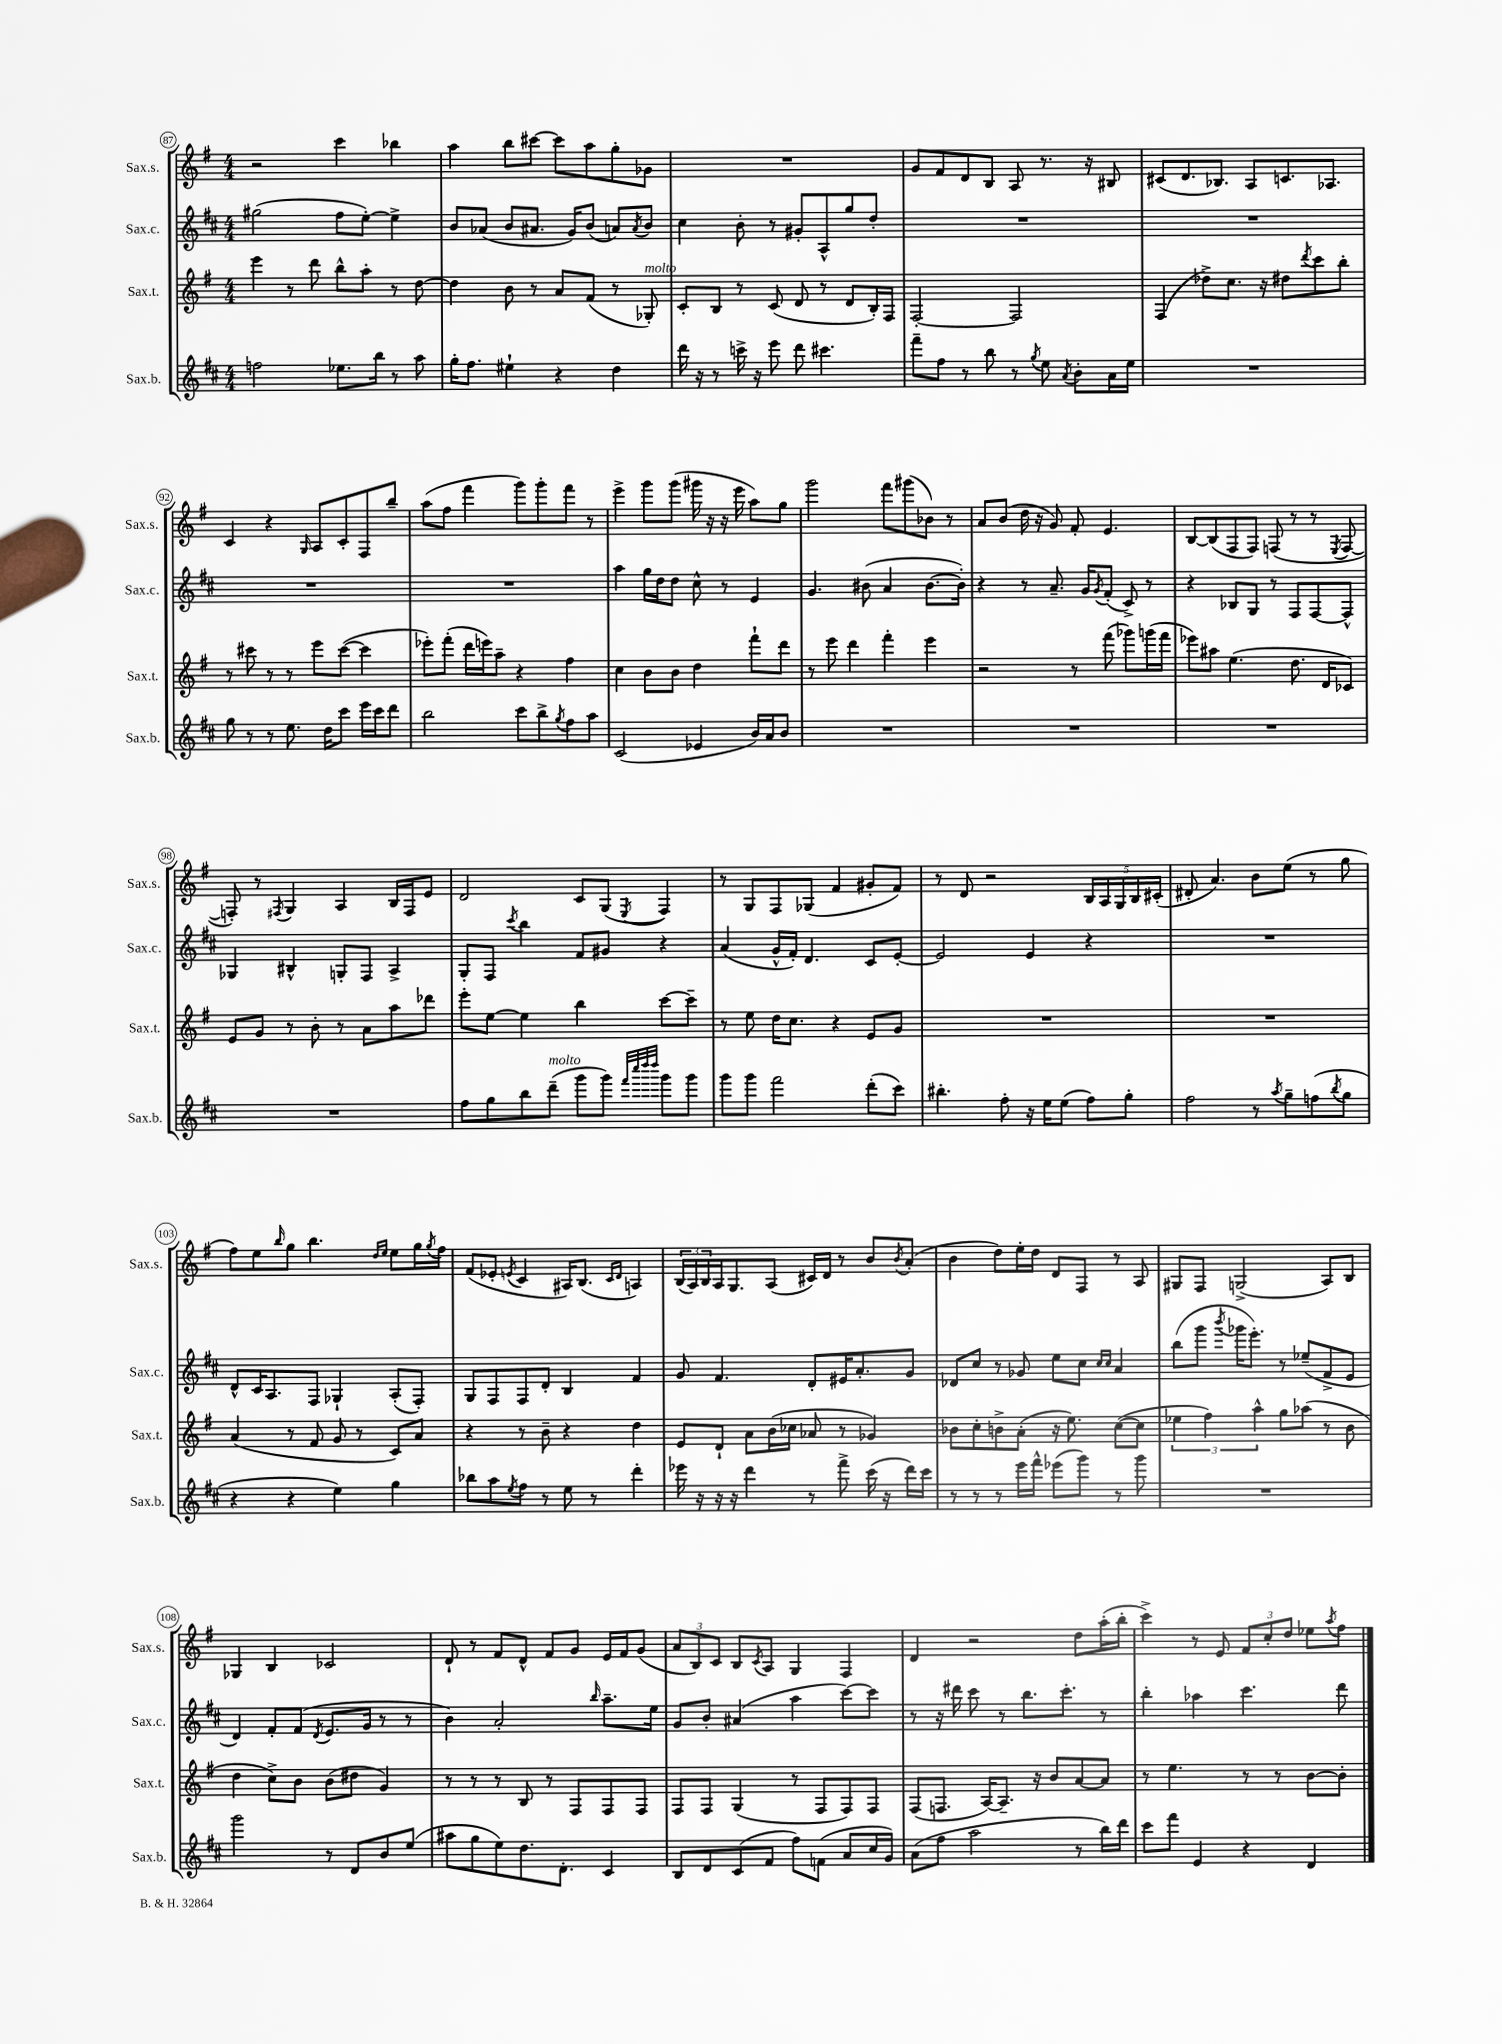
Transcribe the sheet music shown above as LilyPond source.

<<
\new StaffGroup <<
\new Staff = "s0" \with { instrumentName = "Sax.s." shortInstrumentName = "Sax.s." } {
    \clef treble \key g \major \numericTimeSignature \time 4/4
    r2 c'''4 bes''4 |
    a''4 b''8 cis'''8~ cis'''8 a''8 g''8-. ges'8 |
    R1 |
    g'8 fis'8 d'8 b8 a8 r8. r16 bis8 |
    cis'8( d'8. bes8.) a8 c'8. aes8. |
    c'4 r4 \grace { g16 } a8 c'8-. fis8 b''8-- |
    a''8( fis''8 fis'''4 g'''8) g'''8-. fis'''8 r8 |
    e'''4-> g'''8 g'''8( gis'''16 r16 r16 e'''16 a''8) g''8 |
    g'''2 fis'''8 gis'''8( bes'8) r8 |
    a'8 b'8( d''16 r16 g'8) fis'8-. e'4. |
    b8~ b8( fis8 fis8) f8( r8 r8 \acciaccatura { e8 } f8~ |
    f8-.) r8 \acciaccatura { fis8 } g4 a4 b16 fis16 e'8 |
    d'2 c'8 g8( \acciaccatura { e8 } fis4) |
    r8 g8 fis8 ges8( fis'4 gis'8-. fis'8) |
    r8 d'8 r2 \tuplet 5/4 { b16 a16 g16 b16 cis'16-.( } |
    dis'8-. a'4.) b'8 e''8( r8 g''8 |
    fis''8) e''8 \grace { b''16 } g''8 b''4. \grace { d''16 e''16 } e''8 g''16 \acciaccatura { g''8 } fis''16 |
    fis'8( ees'8-. \acciaccatura { e'8 } c'4 ais16) b8.( \grace { c'16 d'16 } a4) |
    \tuplet 3/2 { b16( a16) b16 } a16 g8. a8( cis'16) d'16 r8 b'8 \acciaccatura { b'8 } a'8-.( |
    b'4 d''8) e''16-. d''16 d'8 fis8 r8 a8 |
    gis8 fis8 g2->( a8) b8 |
    ges4 b4 ces'2 |
    d'8-! r8 fis'8 d'8-^ fis'8 g'8 e'16 fis'16 g'8( |
    \tuplet 3/2 { a'8 b8) c'8 } b8 \acciaccatura { c'8 } a8 g4 fis4 |
    d'4 r2 d''8 a''16-.( b''16-. |
    c'''4->) r8 e'8 \tuplet 3/2 { fis'8 c''8-. d''8 } ees''8 \acciaccatura { a''8 } fis''8 \bar "|." |
}
\new Staff = "s1" \with { instrumentName = "Sax.c." shortInstrumentName = "Sax.c." } {
    \clef treble \key d \major \numericTimeSignature \time 4/4
    gis''2( fis''8 e''8~-.) e''4-> |
    b'8 aes'8( b'8 ais'8. g'16) b'8( a'8) \acciaccatura { a'8 } b'8 |
    cis''4 b'8-. r8 gis'8-. a8-^ g''8 d''8-. |
    R1 |
    R1 |
    R1 |
    R1 |
    a''4 g''16 d''16 d''8 cis''8-^ r8 e'4 |
    g'4. bis'8( a'4 bis'8.~ bis'16-.) |
    r4 r8 a'8.-- g'16 \acciaccatura { g'8 } fis'8-.( cis'8->) r8 |
    r4 bes8 g8 r8 fis8 fis8~ fis8-^ |
    ges4 bis4-^ g8-. fis8 a4-> |
    g8-. fis8 \acciaccatura { cis'''8 } b''4 fis'8 gis'8 r4 |
    a'4( g'16-^ fis'16-.) d'4. cis'8 e'8~-. |
    e'2 e'4 r4 |
    R1 |
    d'8-^ cis'16 a8. fis8 ges4-! a8-.( fis8-.) |
    g8 fis8 fis8 d'8-. b4 fis'4 |
    g'8 fis'4. d'8-. eis'16 a'8.-. g'8 |
    des'8 cis''8 r8 ges'8 e''8 cis''8 \grace { cis''16 cis''16 } a'4 |
    b''8( g'''8 \acciaccatura { b'''8 } ges'''16 e'''8.-.) r8 ees''8--( fis'8-> e'8 |
    d'4) fis'8-. fis'8( \acciaccatura { d'8 } e'8. g'16 r8 r8 |
    b'4) a'2-. \grace { b''16 } a''8.-- e''16 |
    g'8 b'8-. ais'4( a''4 cis'''8~) cis'''8 |
    r8 r16 dis'''16 cis'''8 r8 b''8. cis'''8.-. r8 |
    b''4-. aes''4 cis'''4. d'''8 \bar "|." |
}
\new Staff = "s2" \with { instrumentName = "Sax.t." shortInstrumentName = "Sax.t." } {
    \clef treble \key g \major \numericTimeSignature \time 4/4
    e'''4 r8 d'''8 b''8-^ a''8-. r8 d''8~ |
    d''4 b'8 r8 a'8 fis'8( r8 ges8-.^\markup { \italic "molto" }) |
    c'8-. b8 r8 c'8( d'8 r8 d'8 b16-.) fis16 |
    fis2~-. fis2 |
    fis4( des''8->) c''8. r16 dis''8 \acciaccatura { d'''8 } c'''8 b''8-. |
    r8 cis'''8 r8 r8 e'''8 cis'''8~( cis'''4 |
    ees'''8-.) fis'''8-.( d'''16 e'''16) a''8-- r4 fis''4 |
    c''4 b'8 b'8 d''4 fis'''8-! d'''8 |
    r8 e'''8 d'''4 fis'''4-. e'''4 |
    r2 r8 fis'''8( ges'''8) g'''16( fis'''16 |
    ees'''8) ais''8 e''4.( d''8. d'16 ces'8) |
    e'8 g'8 r8 b'8-. r8 a'8 a''8 des'''8 |
    e'''8-. e''8~ e''4 b''4 c'''8~ c'''8-- |
    r8 e''8 d''16 c''8. r4 e'8 g'8 |
    R1 |
    R1 |
    a'4( r8 fis'8 g'8 r8 c'8) a'8 |
    r4 r8 b'8-- r4 d''4 |
    e'8 d'8-! a'8 b'16( ces''16 aes'8 r8 ges'4) |
    bes'8 c''8-. b'8-> a'8-.( r16 e''8.) c''8~( c''8 |
    \tuplet 3/2 { ees''4 fis''4) a''4-^ } g''8 aes''8( r8 b'8 |
    d''4 c''8->) b'8 b'8( dis''8 g'4) |
    r8 r8 r8 b8 r8 fis8 fis8 fis8 |
    fis8 fis8 g4( r8 fis8 fis8) fis8 |
    fis8( f8. a16~) a8.-- r16 b'8 a'8~ a'8 |
    r8 e''4. r8 r8 b'8~ b'8-. \bar "|." |
}
\new Staff = "s3" \with { instrumentName = "Sax.b." shortInstrumentName = "Sax.b." } {
    \clef treble \key d \major \numericTimeSignature \time 4/4
    f''2 ees''8. b''16 r8 a''8 |
    g''16-. fis''8. eis''4-! r4 d''4 |
    d'''16 r16 r8 c'''16-> r16 e'''8 d'''8 cis'''4. |
    fis'''8-- fis''8 r8 b''8 r8 \acciaccatura { g''8 } e''8 \acciaccatura { a'8 } b'8-. a'16 e''16 |
    R1 |
    g''8 r8 r8 e''8. d''16 cis'''8 e'''16 cis'''16 d'''8 |
    b''2 cis'''8 b''8-> \acciaccatura { g''8 } fis''8 a''8 |
    cis'2( ees'4 b'16) a'16 b'8 |
    R1 |
    R1 |
    R1 |
    R1 |
    fis''8 g''8 b''8 d'''8--^\markup { \italic "molto" }( g'''8 g'''8) \grace { fis'''32 cis''''32 d''''32 d''''32 } g'''8 g'''8 |
    g'''8 g'''8 fis'''2 d'''8-.( cis'''8) |
    bis''4.-. fis''8-. r16 e''16 e''8( fis''8) g''8-. |
    fis''2 r8 \acciaccatura { a''8 } g''8-- f''8( \acciaccatura { b''8 } g''8 |
    r4 r4 e''4) g''4 |
    bes''8 a''8 \acciaccatura { e''8 } fis''8 r8 e''8 r8 d'''4-. |
    ees'''16 r16 r16 r16 d'''4 r8 fis'''8-> cis'''16( r16 d'''16) cis'''16 |
    r8 r8 r8 e'''16 fis'''16-^ ees'''8( g'''8) r8 g'''8 |
    R1 |
    g'''2 r8 d'8 b'8 e''8( |
    ais''8 g''8 e''8) d''8. d'8.-. cis'4 |
    b8 d'8 cis'8( fis'8 fis''8) f'8( a'8 cis''16 g'16) |
    a'8( fis''8 a''2 r8 b''16) d'''16 |
    cis'''8 fis'''8 e'4 r4 d'4 \bar "|." |
}
>>
>>
\layout { \context { \Score currentBarNumber = #87 \override BarNumber.stencil = #(make-stencil-circler 0.1 0.3 ly:text-interface::print) } }
